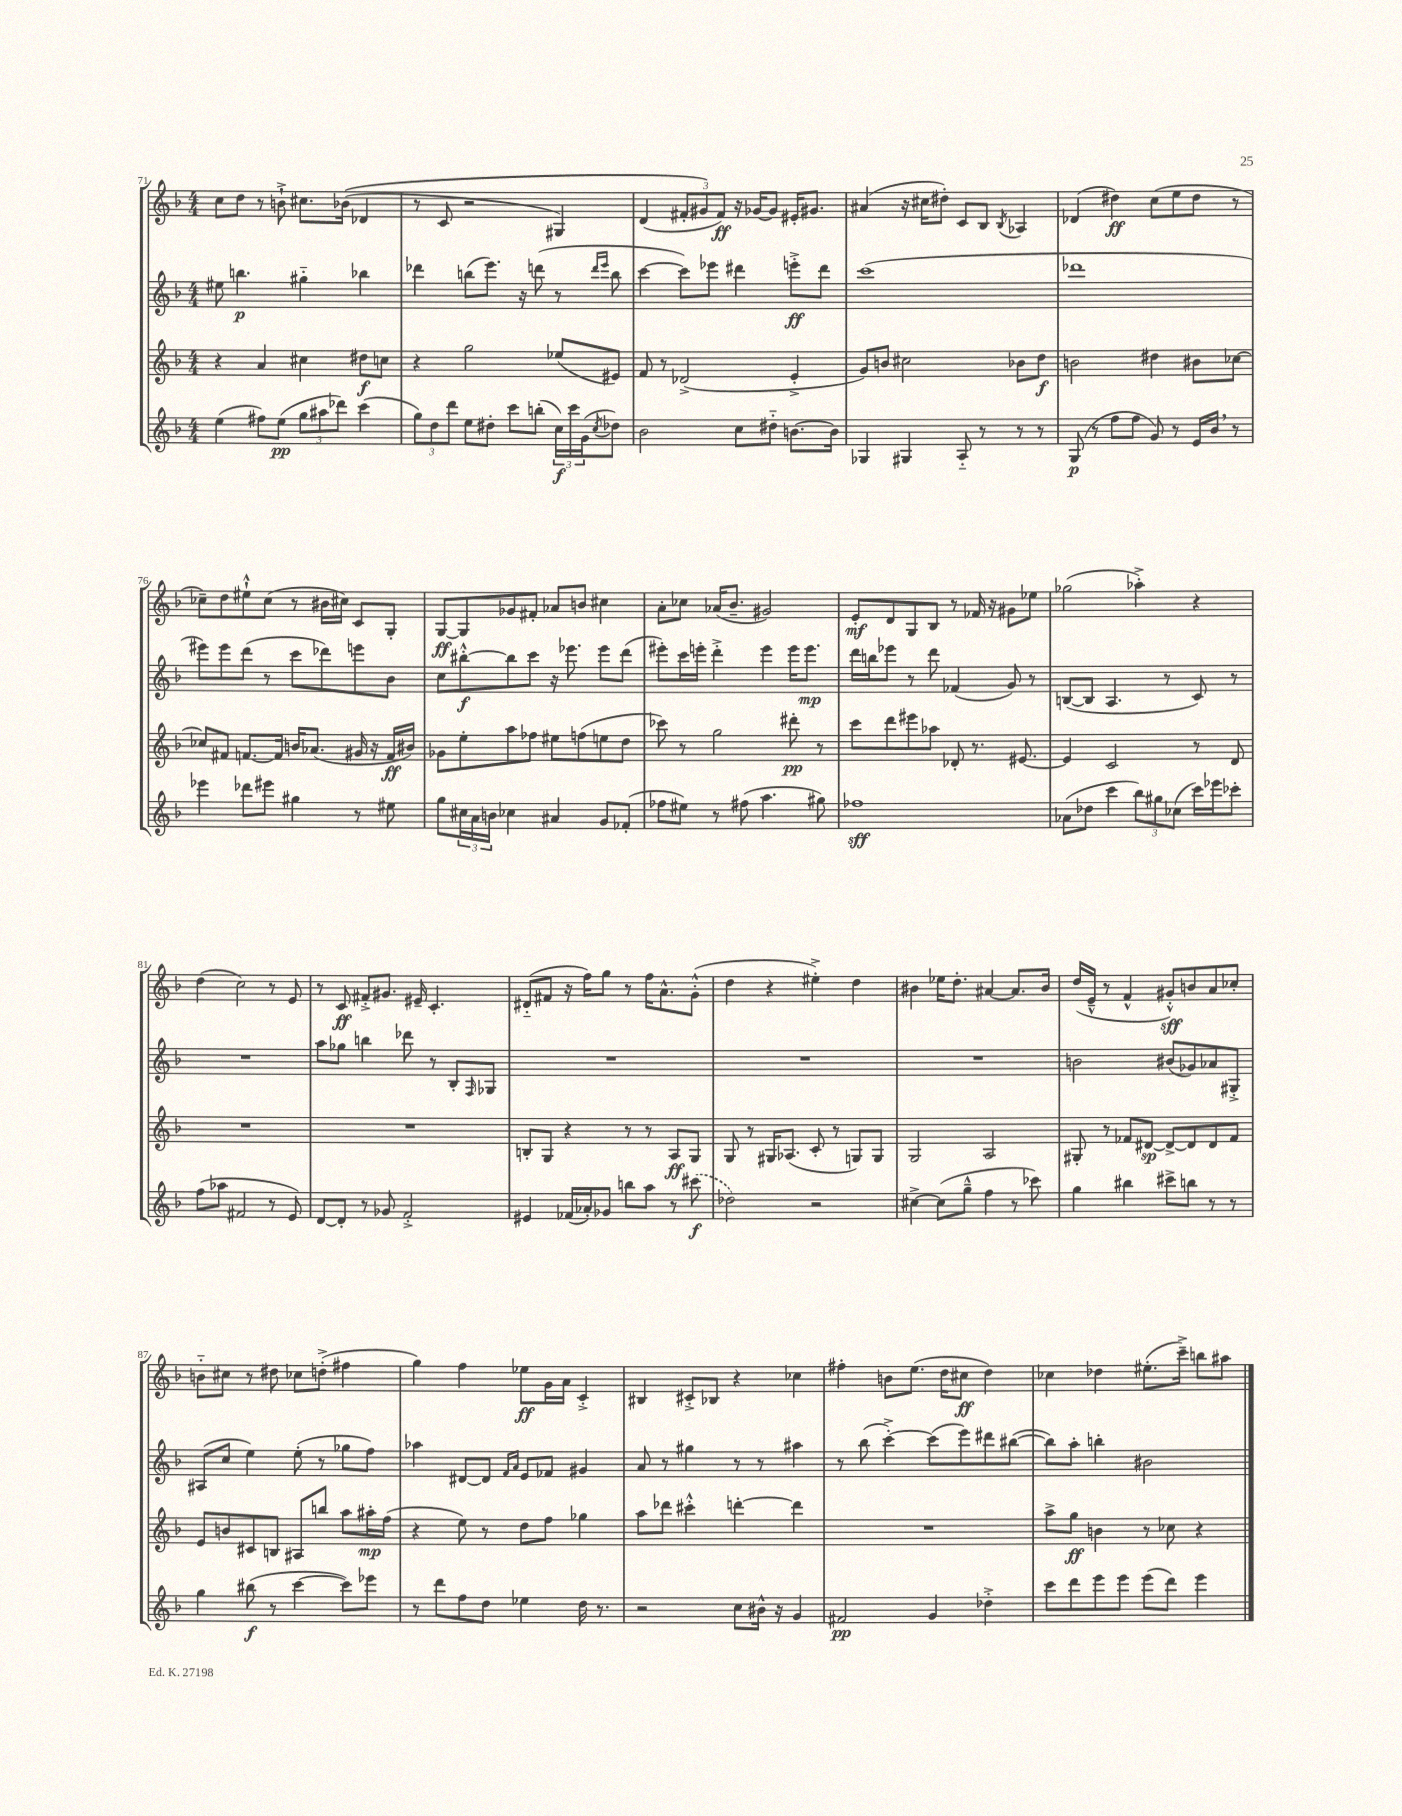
<<
\new StaffGroup <<
\new Staff = "s0" {
    \clef treble \key f \major \numericTimeSignature \time 4/4
    c''8 d''8 r8 b'8-!-> cis''8. bes'16(\( des'4 |
    r8 c'8 r2 gis4) |
    d'4( \tuplet 3/2 { fis'8-. gis'8\) fis'8\ff) } r16 ges'16~ ges'8 eis'16-. gis'8. |
    ais'4( r16 cis''16 dis''8-.) c'8 bes8 \acciaccatura { bes8 } aes4 |
    des'4( dis''4\ff) c''8( e''8 dis''8 r8 |
    ces''8--) d''8 eis''8-!-^ ces''8( r8 bis'16 cis''16) c'8 g8-. |
    g8~\ff g8 ges'8 fis'8-. aes'8 b'8 cis''4 |
    a'8-. ces''8 aes'16( bes'8.-- gis'2) |
    e'8-.\mf d'8 g8 bes8 r8 fes'16 r16 gis'8 ees''8 |
    ges''2( aes''4-.->) r4 |
    d''4( c''2) r8 e'8 |
    r8 c'8\ff fis'8-.-> gis'8. eis'16-- c'4.-. |
    dis'8-_( fis'8 r16 f''16) g''8 r8 f''16 a'8.-^ g'8-.-^( |
    d''4 r4 eis''4-.->) d''4 |
    bis'4 ees''16 d''8.-. ais'4~ ais'8. bis'16 |
    d''16( e'16---^ r8 f'4-^ gis'8-.-^\sff) b'8 a'8 ces''8-. |
    b'8-_ cis''8 r8 dis''8 ces''8 d''8-.->( fis''4 |
    g''4) f''4 ees''8\ff g'16 a'16 c'4-.-> |
    bis4 cis'8-.-> bes8 r4 ces''4 |
    fis''4-. b'8 e''8.( d''16 cis''8\ff d''4) |
    ces''4 des''4 eis''8.-.( c'''16--->) b''8 ais''8 \bar "|." |
}
\new Staff = "s1" {
    \clef treble \key f \major \numericTimeSignature \time 4/4
    eis''8 b''4.\p gis''4-_ bes''4 |
    des'''4 b''8( e'''8.) r16 d'''8( r8 \grace { d'''16 e'''16 } b''8 |
    c'''4~ c'''8) ees'''8 dis'''4 e'''8-.->\ff dis'''8 |
    c'''1( |
    des'''1 |
    eis'''8) eis'''8 d'''8( r8 c'''8 des'''8) e'''8 bes'8 |
    c''8 bis''8~-.-^\f bis''8 c'''8 r16 ees'''8. ees'''8 d'''8( |
    eis'''8-.) c'''16 e'''16-. d'''4-.-> e'''4 e'''16 e'''8.\mp |
    d'''16 b''16 ees'''8 r8 d'''8 fes'4( g'8) r8 |
    b8~( b8 a4. r8 c'8) r8 |
    R1 |
    a''8 ges''8 b''4 des'''8 r8 bes8-. \grace { f16 } ges8 |
    R1 |
    R1 |
    R1 |
    b'2 bis'8( ges'8) aes'8 gis8-.-> |
    ais8( c''8 e''4) e''8-.( r8 ges''8 f''8) |
    aes''4 dis'8~ dis'8 \grace { f'16 a'16 } e'8 fes'8 gis'4 |
    a'8 r8 gis''4 r8 r8 ais''4 |
    r8 bes''8( c'''4~-.->) c'''8( e'''8) dis'''8 bis''8~( |
    bis''8) a''8-. b''4-. bis'2 \bar "|." |
}
\new Staff = "s2" {
    \clef treble \key f \major \numericTimeSignature \time 4/4
    r4 a'4 cis''4 dis''8\f c''8 |
    r4 g''2 ees''8( eis'8) |
    f'8 r8 des'2->( e'4-.-> |
    g'8) b'8 cis''2 bes'8 d''8\f |
    b'2 dis''4 bis'8 ces''8~ |
    ces''8 fis'8 f'8.~ f'16 b'16 aes'8.( gis'16 r16 f'16\ff bis'16) |
    ges'8 e''8-. a''8 fes''8 eis''8 f''8( e''8 d''8 |
    ces'''8) r8 g''2 dis'''8-.\pp r8 |
    c'''8 d'''8 eis'''8 aes''8 des'8-. r8. eis'8.~ |
    eis'4 c'2 r8 d'8 |
    R1 |
    R1 |
    b8-. g8 r4 r8 r8 a8\ff g8 |
    g8 r8 gis16 aes8.( c'8-. r8 g8) g8 |
    g2 a2 |
    gis8-. r8 fes'8 dis'8~\sp dis'8~-> dis'8 dis'8 fes'8 |
    e'8 b'8 cis'8 b8 ais8 b''8 a''8 ais''16-.\mp f''16( |
    r4 e''8) r8 d''8 f''8 ges''4 |
    a''8 des'''8 cis'''4-.-^ d'''4~-. d'''4 |
    R1 |
    a''8-> g''8\ff b'4 r8 ces''8 r4 \bar "|." |
}
\new Staff = "s3" {
    \clef treble \key f \major \numericTimeSignature \time 4/4
    e''4( fis''8) e''8\pp( \tuplet 3/2 { g''8 ais''8 des'''8) } c'''4( |
    \tuplet 3/2 { g''8) d''8 d'''8 } e''8 dis''8-. c'''8 b''8-.( \tuplet 3/2 { c''16\f) c'''16 g'16( } \acciaccatura { c''8 } des''8) |
    bes'2 c''8 dis''8-_ b'8.~ b'16 |
    ges4 gis4 a8-_ r8 r8 r8 |
    g8\p( r8 f''8 f''8 g'8) r8 e'16 bes'16 \breathe r8 |
    ees'''4 des'''8 eis'''8 gis''4 r8 eis''8 |
    g''8 \tuplet 3/2 { cis''16 a'16 b'16 } ces''4 ais'4 g'8 fes'8-.( |
    fes''8 eis''8) r8 fis''8( a''4. gis''8) |
    fes''1\sff |
    aes'8( des''8 c'''4 \tuplet 3/2 { bes''8) gis''8 ces''8( } c'''16) ees'''16 ces'''8-. |
    f''8( aes''8 fis'2 r8 e'8) |
    d'8~ d'8-. r8 ges'8 f'2-.-> |
    eis'4 fes'16( aes'16-.) ges'8 b''8 a''8 r8 \once \slurDashed cis'''8\f( |
    des''2) r2 |
    cis''4~-> cis''8( g''8---^ f''4 r8 ces'''8) |
    g''4 bis''4 cis'''8-> b''8 r8 r8 |
    g''4 bis''8\f( r8 c'''4~ c'''8) ees'''8 |
    r8 d'''8 f''8 d''8 ees''4 d''16 r8. |
    r2 c''8 bis'16-^ r16 g'4 |
    fis'2\pp g'4 des''4-.-> |
    c'''8 d'''8 e'''8 e'''8 e'''8( d'''8) e'''4 \bar "|." |
}
>>
>>
\layout { \context { \Score currentBarNumber = #71 } }
